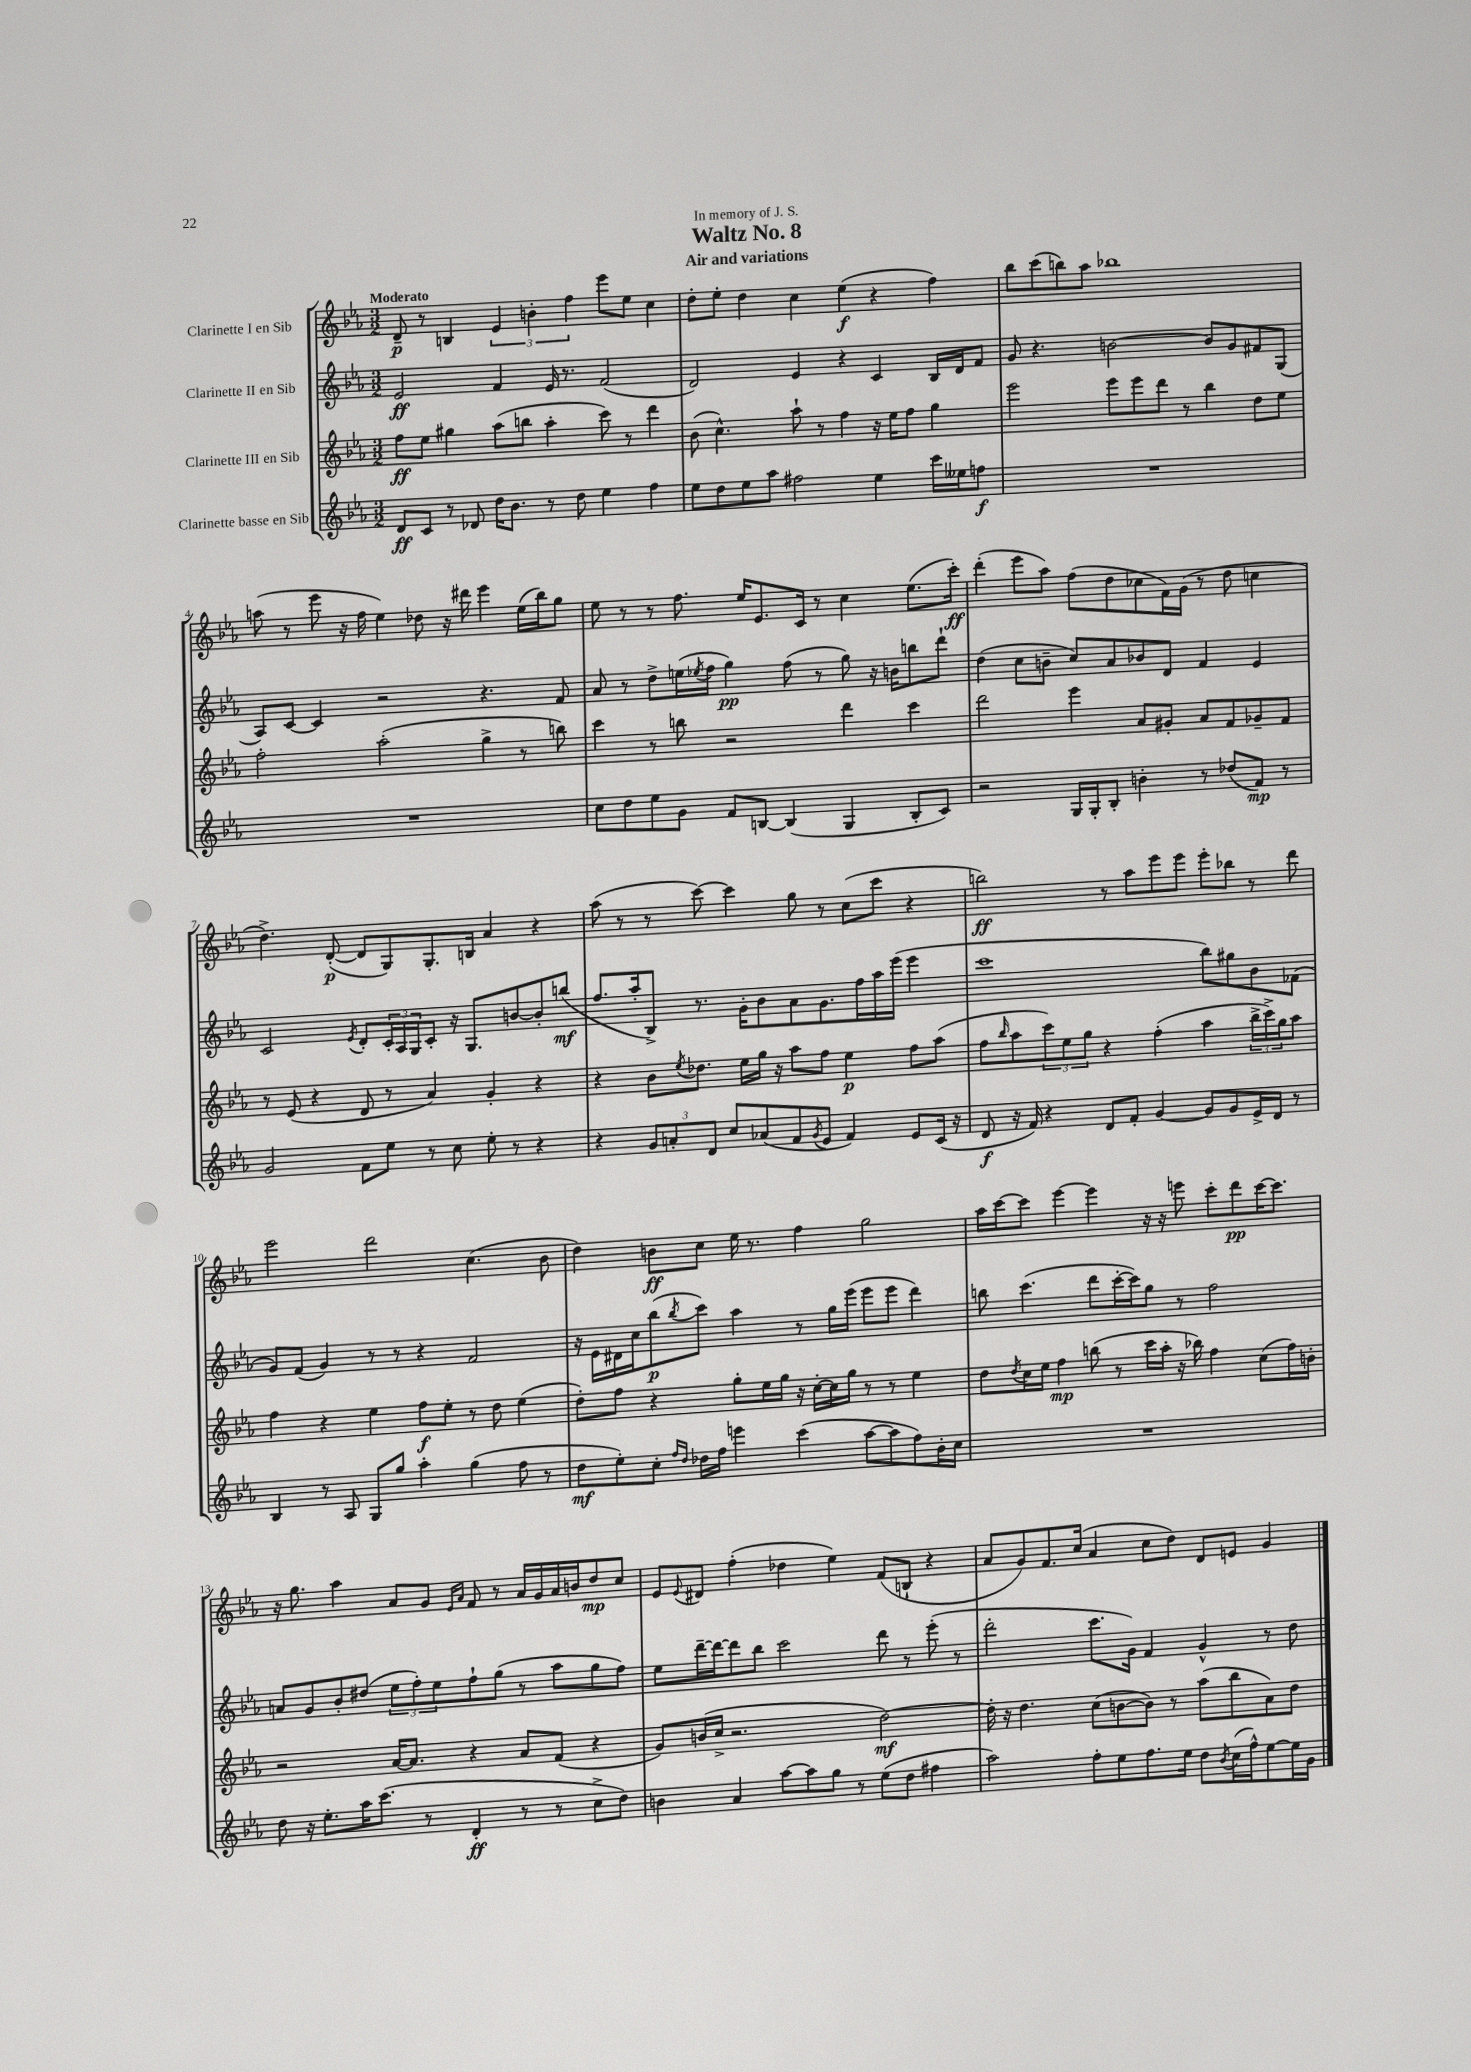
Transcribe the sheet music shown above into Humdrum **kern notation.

**kern	**dynam	**kern	**dynam	**kern	**dynam	**kern	**dynam
*part4	*part4	*part3	*part3	*part2	*part2	*part1	*part1
*staff4	*staff4	*staff3	*staff3	*staff2	*staff2	*staff1	*staff1
*I"Clarinette basse en Sib	*	*I"Clarinette III en Sib	*	*I"Clarinette II en Sib	*	*I"Clarinette I en Sib	*
*clefG2	*	*clefG2	*	*clefG2	*	*clefG2	*
*k[b-e-a-]	*	*k[b-e-a-]	*	*k[b-e-a-]	*	*k[b-e-a-]	*
*M3/2	*	*M3/2	*	*M3/2	*	*M3/2	*
=1	=1	=1	=1	=1	=1	=1	=1
!	!	!	!	!	!	!LO:TX:a:B:t=Moderato	!
8d/L	ff	8ff\L	ff	2e-/	ff	8d~/	p
8c/J	.	8ee-\J	.	.	.	8r	.
8r	.	4gg#X\	.	.	.	4Bn/	.
8d-X/	.	.	.	.	.	.	.
16dd\KL	.	(8aa-\L	.	4f/	.	6e-/	.
8.b-\J	.	.	.	.	.	.	.
.	.	8bbn\J	.	.	.	.	.
.	.	.	.	.	.	6bn'\	.
8r	.	4aa-'\	.	16e-/	.	.	.
.	.	.	.	8.r	.	.	.
.	.	.	.	.	.	6ff\	.
8dd\	.	.	.	.	.	.	.
4ee-\	.	8ccc\)	.	(2f/	.	8eee-\L	.
.	.	8r	.	.	.	8ee-\J	.
4ff\	.	4ddd\	.	.	.	4cc\	.
=2	=2	=2	=2	=2	=2	=2	=2
8ee-\L	.	(8b-\	.	2d/)	.	8dd'\L	.
8dd\	.	4.cc^^\)	.	.	.	8ee-'\J	.
8ee-\	.	.	.	.	.	4dd\	.
8aa-\J	.	.	.	.	.	.	.
2ff#X\	.	8aa-`\	.	4e-/	.	4cc\	.
.	.	8r	.	.	.	.	.
.	.	4ff\	.	4r	.	(4ee-\	f
4ee-\	.	16r	.	4c/	.	4r	.
.	.	16ee-\KL	.	.	.	.	.
.	.	8ff\J	.	.	.	.	.
16ccc\LL	.	4gg\	.	16B-/LL	.	4ff\)	.
16ee--X\J	.	.	.	16d/J	.	.	.
8ffn\J	f	.	.	8f/J	.	.	.
=3	=3	=3	=3	=3	=3	=3	=3
1.r	.	2eee-\	.	8g/	.	8bb-\L	.
.	.	.	.	4.r	.	(8ccc\	.
.	.	.	.	.	.	8bbn\)	.
.	.	.	.	.	.	8aa-\J	.
.	.	8eee-\L	.	[2bn\	.	1bb-X	.
.	.	8eee-\	.	.	.	.	.
.	.	8ddd\J	.	.	.	.	.
.	.	8r	.	.	.	.	.
.	.	4bb-\	.	8b/L]	.	.	.
.	.	.	.	8g/	.	.	.
.	.	8dd\L	.	8f#X/	.	.	.
.	.	8ee-\J	.	(8G/J	.	.	.
!!LO:LB:g=z
=4	=4	=4	=4	=4	=4	=4	=4
1.r	.	2ff'\	.	8A-/L)	.	(8aan\	.
.	.	.	.	[8c/J	.	8r	.
.	.	.	.	4c/]	.	8eee-\	.
.	.	.	.	.	.	16r	.
.	.	.	.	.	.	16ff\	.
.	.	(2aa-'\	.	2r	.	4ee-\)	.
.	.	.	.	.	.	8dd-X\	.
.	.	.	.	.	.	16r	.
.	.	.	.	.	.	16ddd#X\	.
.	.	4gg^\	.	4.r	.	4eee-\	.
.	.	8r	.	.	.	(16ee-\LL	.
.	.	.	.	.	.	16bb-\J)	.
.	.	8bbn\)	.	8f/	.	8gg\J	.
=5	=5	=5	=5	=5	=5	=5	=5
8cc\L	.	4ccc\	.	8a-/	.	8ee-\	.
8dd\	.	.	.	8r	.	8r	.
8ee-\	.	8r	.	8dd^\L	.	8r	.
8g\J	.	8bbn\	.	(16een\L	.	8.ff\	.
.	.	.	.	8qee-X/	.	.	.
.	.	.	.	16ff\JJ	.	.	.
8f/L	.	2r	.	4gg\)	pp	.	.
.	.	.	.	.	.	16ee-/KL	.
[8Bn/J	.	.	.	.	.	8.e-/	.
(4B/]	.	.	.	(8ff\	.	.	.
.	.	.	.	.	.	16c/Jk	.
.	.	.	.	8r	.	8r	.
4G/	.	4ddd\	.	8gg\)	.	4cc\	.
.	.	.	.	16r	.	.	.
.	.	.	.	16bn\KL	.	.	.
8B'/L	.	4ccc\	.	8bbn\	.	(8.ee-\L	.
8c/J)	.	.	.	8ddd`\J	.	.	.
.	.	.	.	.	.	16ccc'\Jk)	ff
=6	=6	=6	=6	=6	=6	=6	=6
2r	.	2ddd\	.	(4dd\	.	(4ddd'\	.
.	.	.	.	8cc\L	.	8eee-\L	.
.	.	.	.	8bn~\J	.	8aa-\J)	.
16G/LL	.	4eee-\	.	8cc/L)	.	(8ff\L	.
16G'/J	.	.	.	.	.	.	.
8B-'/J	.	.	.	8a-/	.	8dd\	.
4bn'\	.	8a-/L	.	8b-X/	.	8cc-X\	.
.	.	8g#X'/J	.	8d/J	.	16f\L)	.
.	.	.	.	.	.	(16g\JJ	.
8r	.	8a-/L	.	4f/	.	8r	.
(8dd-X/L	.	8f/	.	.	.	8dd\	.
8f/J)	mp	8g-X~/	.	4e-/	.	4ccn\	.
8r	.	8f/J	.	.	.	.	.
!!LO:LB:g=z
=7	=7	=7	=7	=7	=7	=7	=7
2g/	.	8r	.	2c/	.	4.dd^\)	.
.	.	(8e-/	.	.	.	.	.
.	.	4r	.	.	.	.	.
.	.	.	.	.	.	([8d'/	p
.	.	.	.	8qe-/	.	.	.
8f\L	.	8d/	.	8d'/L	.	8d/L]	.
8ee-\J	.	8r	.	24c'/L	.	8G/)	.
.	.	.	.	24A-/	.	.	.
.	.	.	.	24G/J	.	.	.
8r	.	4a-/)	.	8c'/J	.	8.G'/	.
8cc\	.	.	.	16r	.	.	.
.	.	.	.	8.G/L	.	16Bn/Jk	.
8ee-'\	.	4g'/	.	.	.	4a-/	.
8r	.	.	.	[8bn/	.	.	.
4r	.	4r	.	8b'/]	.	4r	.
.	.	.	.	(8bbn/J	mf	.	.
=8	=8	=8	=8	=8	=8	=8	=8
4r	.	4r	.	8.ff/L	.	(8aa-\	.
.	.	.	.	.	.	8r	.
.	.	.	.	16aa-'/k	.	.	.
12g/L	.	8b-\L	.	8B-^/J)	.	8r	.
12an'/	.	.	.	.	.	.	.
.	.	8qee-/	.	.	.	.	.
.	.	8.dd-X\J	.	8.r	.	[8ccc\)	.
12d/J	.	.	.	.	.	.	.
8cc/L	.	.	.	.	.	4ccc\]	.
.	.	16ee-\LL	.	16g'\KL	.	.	.
(8a-X/	.	16gg\JJ	.	8b-\	.	.	.
.	.	16r	.	.	.	.	.
8f/	.	8aa-\L	.	8a-\	.	8gg\	.
8qg/	.	.	.	.	.	.	.
8e-/J	.	8ff\J	.	8.g\	.	8r	.
4f/)	.	4ee-\	p	.	.	(8cc\L	.
.	.	.	.	16ff\L	.	.	.
.	.	.	.	16aa-\	.	8ccc\J	.
.	.	.	.	(16eee-\JJ	.	.	.
8e-/L	.	8ff\L	.	4eee-\	.	4r	.
(16c/Jk	.	(8aa-\J	.	.	.	.	.
16r	.	.	.	.	.	.	.
=9	=9	=9	=9	=9	=9	=9	=9
8d/	f	8ff\L	.	1ccc	.	2bbn\)	ff
.	.	16qqbb-/	.	.	.	.	.
16r	.	8aa-\	.	.	.	.	.
16f/)	.	.	.	.	.	.	.
4r	.	12ccc\)	.	.	.	.	.
.	.	12ee-\	.	.	.	.	.
.	.	12gg\J	.	.	.	.	.
8d/L	.	4r	.	.	.	8r	.
8f'/J	.	.	.	.	.	8aa-\L	.
[4g/	.	(4ff'\	.	.	.	8eee-\	.
.	.	.	.	.	.	8eee-\J	.
8g/L]	.	4aa-\	.	8bb-\L)	.	8eee-'\L	.
8g/	.	.	.	8gg#X\	.	8bb-X\J	.
16e-^/L	.	24bb-^\LL	.	8b-\	.	8r	.
.	.	24ccc^\)	.	.	.	.	.
16d/JJ	.	.	.	.	.	.	.
.	.	24gg\J	.	.	.	.	.
8r	.	8aa-\J	.	(8f-X\J	.	8ddd\	.
!!LO:LB:g=z
=10	=10	=10	=10	=10	=10	=10	=10
4B-/	.	4ff\	.	8g/L)	.	2eee-\	.
.	.	.	.	(8f/J	.	.	.
8r	.	4r	.	4g/)	.	.	.
8A-/	.	.	.	.	.	.	.
8G/L	.	4ee-\	.	8r	.	2ddd\	.
8gg/J	.	.	.	8r	.	.	.
4aa-'\	.	8ff\L	f	4r	.	.	.
.	.	8ee-'\J	.	.	.	.	.
(4gg\	.	8r	.	2f/	.	(4.cc\	.
.	.	8dd\	.	.	.	.	.
8ff\	.	(4ee-\	.	.	.	.	.
8r	.	.	.	.	.	8b-\	.
=11	=11	=11	=11	=11	=11	=11	=11
8dd\L	mf	8dd'\L)	.	16r	.	4dd\)	.
.	.	.	.	16e-\LL	.	.	.
8ee-'\)	.	8ff\J	.	16d#X\	.	.	.
.	.	.	.	16cc\J	.	.	.
8cc'\J	.	4r	.	(8bb-\	p	8bn\L	ff
16qqff/LL	.	.	.	.	.	.	.
16qqdd/JJ	.	.	.	8qbb-/	.	.	.
16dd-X\LL	.	.	.	8ccc\J)	.	8cc\J	.
16ff\JJ	.	.	.	.	.	.	.
4eeen\	.	8gg'\L	.	4aa-\	.	16ee-\	.
.	.	.	.	.	.	8.r	.
.	.	16ee-\L	.	.	.	.	.
.	.	16gg\JJ	.	.	.	.	.
(4ccc\	.	16r	.	8r	.	4ff\	.
.	.	[16cc'\LL	.	.	.	.	.
.	.	16cc\]	.	16gg\LL	.	.	.
.	.	16gg\JJ	.	(16eee-\JJ	.	.	.
[8aa-\L	.	8r	.	8eee-\L	.	2gg\	.
8aa-\]	.	8r	.	8eee-\J	.	.	.
8ff\)	.	4ee-\	.	4ddd\)	.	.	.
16b-'\L	.	.	.	.	.	.	.
16cc\JJ	.	.	.	.	.	.	.
=12	=12	=12	=12	=12	=12	=12	=12
1.r	.	8dd\L	.	8bbn\	.	16aa-\LL	.
.	.	.	.	.	.	[16ccc\J	.
.	.	8qdd/	.	.	.	.	.
.	.	16cc\L	.	(4.ccc\	.	8ccc\J]	.
.	.	16ee-\JJ	.	.	.	.	.
.	.	4ff\	mp	.	.	[4eee-\	.
.	.	(8bbn\	.	8ddd\L	.	4eee-\]	.
.	.	8r	.	[16ccc'\L	.	.	.
.	.	.	.	16ccc\J])	.	.	.
.	.	16ccc\LL	.	8gg\J	.	16r	.
.	.	16aa-'\JJ	.	.	.	16r	.
.	.	16r	.	8r	.	8eeen\	.
.	.	16bb-X\)	.	.	.	.	.
.	.	4ff\	.	2ff\	.	8ccc'\L	.
.	.	.	.	.	.	8ddd\	pp
.	.	(8cc\L	.	.	.	[16ccc\K	.
.	.	.	.	.	.	8.ccc\J]	.
.	.	16ff\L)	.	.	.	.	.
.	.	16bn'\JJ	.	.	.	.	.
!!LO:LB:g=z
=13	=13	=13	=13	=13	=13	=13	=13
8dd\	.	2r	.	8an/L	.	16r	.
.	.	.	.	.	.	8.gg\	.
16r	.	.	.	8g/	.	.	.
8.ee-'\L	.	.	.	.	.	.	.
.	.	.	.	8b-'/	.	4aa-\	.
16aa-\K	.	.	.	(8dd#X/J	.	.	.
(8.ccc\J	.	.	.	.	.	.	.
.	.	[16a-/KL	.	12ee-\L	.	8a-/L	.
.	.	8.a-/J]	.	.	.	.	.
.	.	.	.	12ff'\)	.	.	.
8r	.	.	.	.	.	8g/J	.
.	.	.	.	12ee-\	.	.	.
.	.	.	.	.	.	16qqe-/LL	.
.	.	.	.	.	.	16qqa-/JJ	.
4d'/	ff	4r	.	8ff`\	.	8f/	.
.	.	.	.	(8gg\J	.	8r	.
8r	.	8a-/L	.	8r	.	16a-/LL	.
.	.	.	.	.	.	16g/	.
8r	.	(8f/J	.	8aa-\L	.	16a-/	.
.	.	.	.	.	.	16bn/J	.
8cc^\L	.	4r	.	8gg\	.	8dd/	mp
8dd\J)	.	.	.	8ff\J)	.	8cc/J	.
=14	=14	=14	=14	=14	=14	=14	=14
4bn\	.	8g/L)	.	8ee-\L	.	8e-/L	.
.	.	.	.	.	.	8qqe-/	.
.	.	(16bn/L	.	[16ddd~\L	.	8d#X/J	.
.	.	16cc^/JJ	.	16ddd\J_	.	.	.
4a-/	.	2.r	.	8ddd\]	.	(4ff'\	.
.	.	.	.	8bb-\J	.	.	.
[8aa-\L	.	.	.	2ccc\	.	4dd-X\	.
8aa-\]	.	.	.	.	.	.	.
8gg\J	.	.	.	.	.	4ee-\)	.
8r	.	.	.	.	.	.	.
(8ee-\L	.	[2dd\)	mf	8ddd\	.	(8f/L	.
8dd\J	.	.	.	8r	.	8Bn`/J	.
4ff#X\	.	.	.	(8eee-'\	.	4r	.
.	.	.	.	8r	.	.	.
=15	=15	=15	=15	=15	=15	=15	=15
2aa-\)	.	16dd'\]	.	2ddd'\	.	8a-/L	.
.	.	16r	.	.	.	.	.
.	.	4.dd\	.	.	.	8g/)	.
.	.	.	.	.	.	8.f/	.
.	.	.	.	.	.	(16cc/Jk	.
8ff'\L	.	(8cc\L	.	8.ccc\L	.	4a-/	.
8ee-\	.	[8bn\	.	.	.	.	.
.	.	.	.	16g\Jk)	.	.	.
8.ff\	.	8b\J])	.	4f/	.	8cc\L	.
.	.	8r	.	.	.	8dd\J)	.
16ee-\Jk	.	.	.	.	.	.	.
8dd\L	.	(8aa-\L	.	4g^^/	.	8d/L	.
8qb-/	.	.	.	.	.	.	.
(16cc\L	.	8bb-\	.	.	.	8en/J	.
16ff^^\J)	.	.	.	.	.	.	.
[8ee-\	.	8a-\)	.	8r	.	4g/	.
16ee-\L]	.	8dd\J	.	8dd\	.	.	.
16g\JJ	.	.	.	.	.	.	.
==	==	==	==	==	==	==	==
*-	*-	*-	*-	*-	*-	*-	*-
